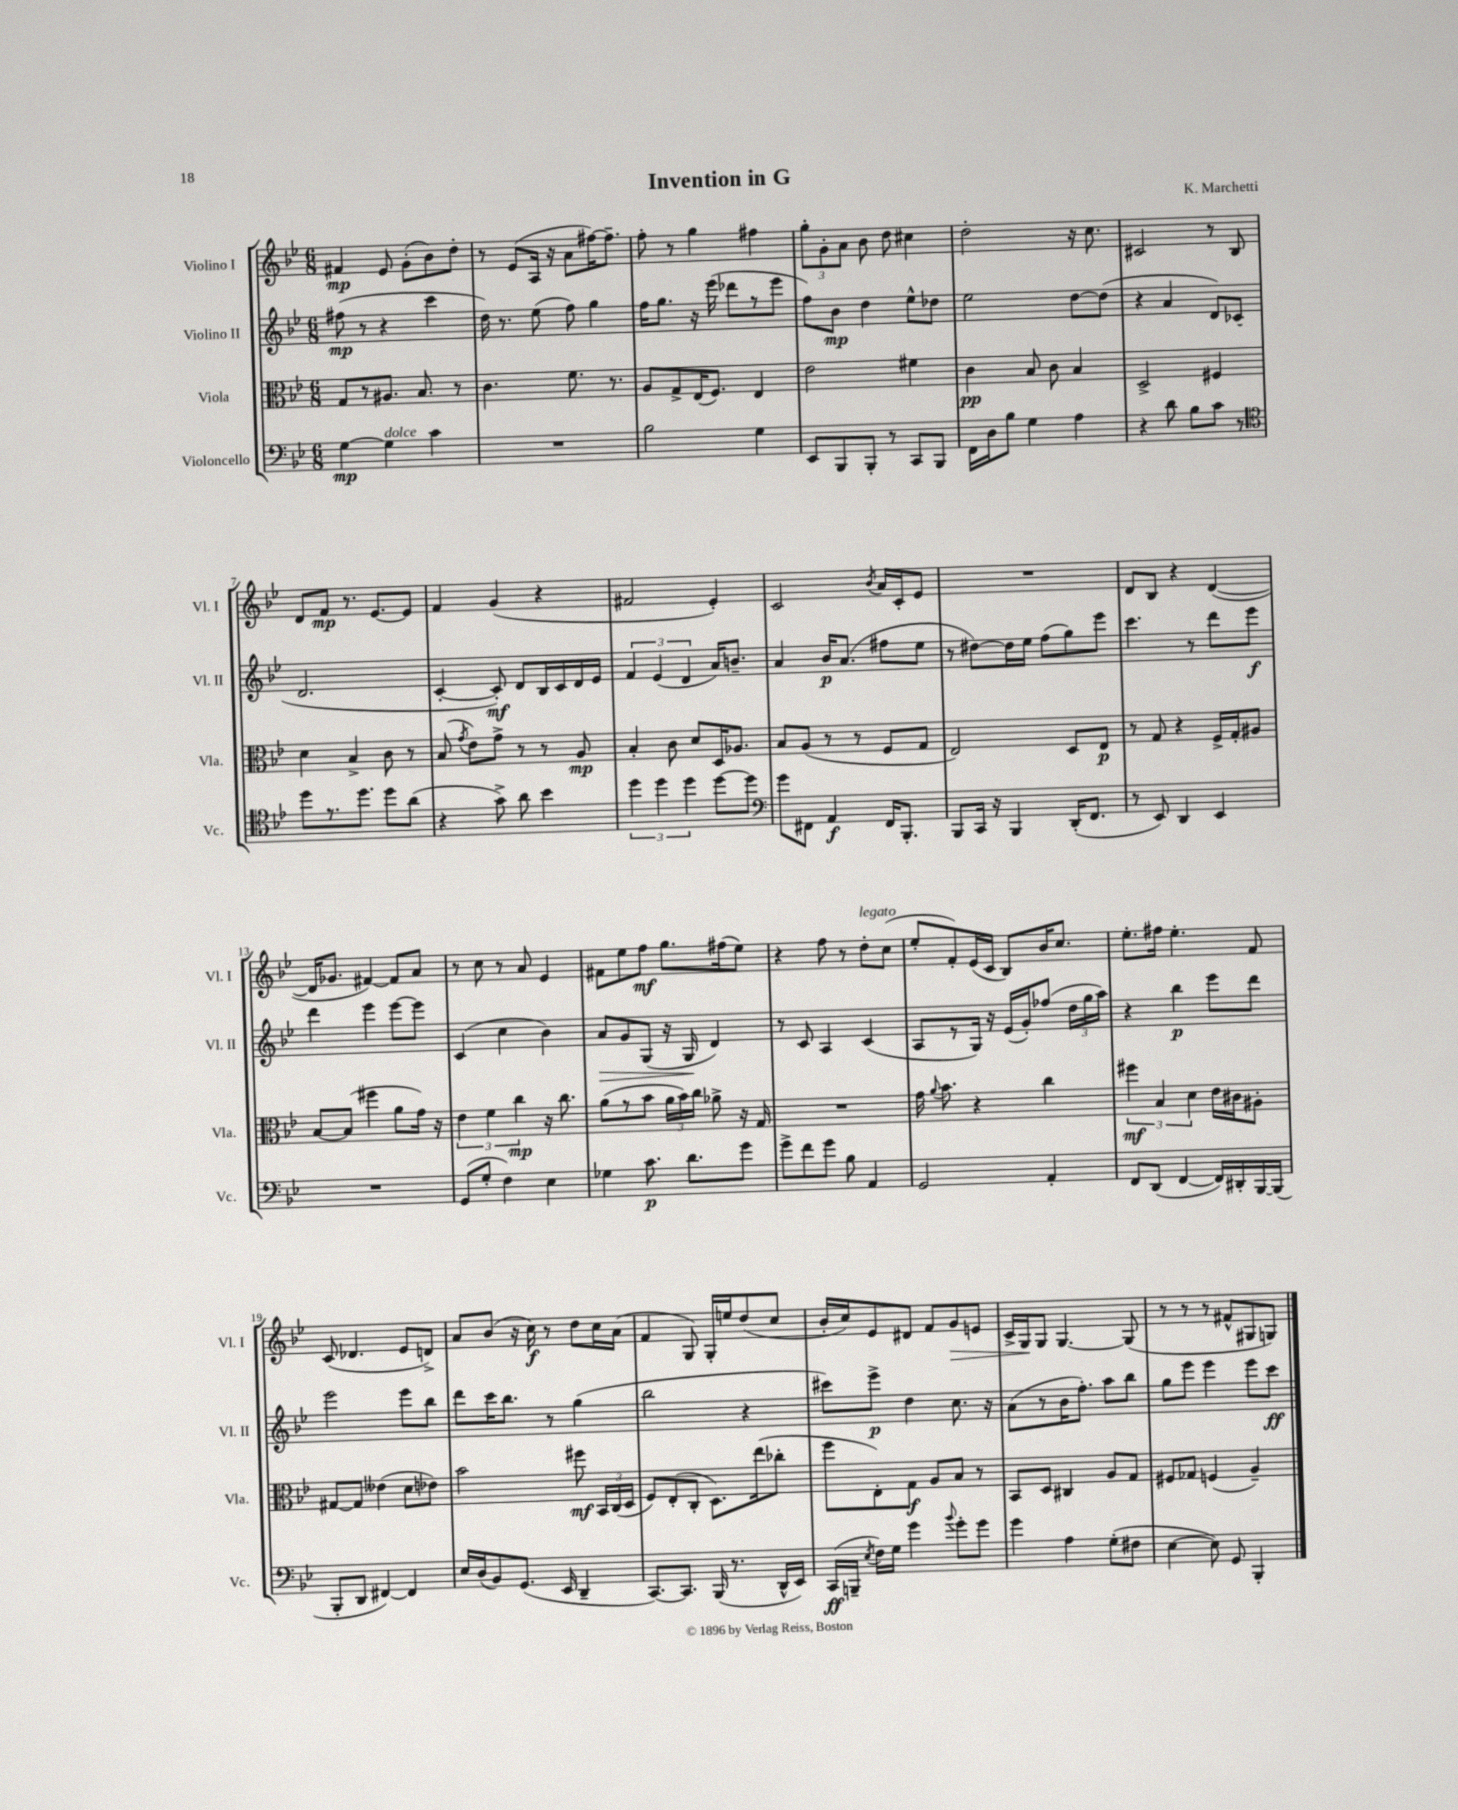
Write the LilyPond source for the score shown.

\header { title = "Invention in G" composer = "K. Marchetti" }
<<
\new StaffGroup <<
\new Staff = "s0" \with { instrumentName = "Violino I" shortInstrumentName = "Vl. I" } {
    \clef treble \key bes \major \numericTimeSignature \time 6/8
    \autoBeamOff fis'4\mp ees'8 g'8[-.( bes'8) d''8]-. |
    r8 ees'8[( a16] r16 a'8[ fis''16~) fis''8.]-- |
    f''8-. r8 g''4 fis''4 |
    \tuplet 3/2 { g''8[-. g'8-. a'8] } bes'8 d''8 cis''4 |
    d''2-. r16 c''8. |
    cis'2 r8 bes8 |
    d'8[ f'8]\mp r8. ees'8.[~ ees'8] |
    f'4 g'4( r4 |
    fis'2 ees'4-.) |
    c'2 \acciaccatura { bes'8 } a'16[ c'16-. ees'8] |
    R2. |
    d'8[ bes8] r4 d'4~( |
    d'16[ ges'8.] fis'4~) fis'8[ a'8] |
    r8 c''8 r8 a'8 ees'4 |
    fis'8[ ees''8 f''8]\mf g''8.[ fis''16( ees''8]) |
    r4 f''8 r8 d''8[-.^\markup { \italic "legato" } c''8]( |
    ees''8[-. f'8-.) ees'16( c'16] bes8[) bes'16 c''8.] |
    ees''8.[-. fis''16] ees''4.-. f'8 |
    c'8( des'4. ees'8[ d'8]->) |
    a'8[ bes'8]( r16 c''16\f) r8 d''8[ c''16 a'16]( |
    f'4 g8) g16[-. e''16 d''8( c''8] |
    bes'16[-. c''16) ees'8 dis'8] f'8[ g'8\> e'8] |
    c'16[-> g16\! g8] g4.~ g8( |
    r8 r8 r8 fis'8[-^ gis8 g8]) \bar "|." |
}
\new Staff = "s1" \with { instrumentName = "Violino II" shortInstrumentName = "Vl. II" } {
    \clef treble \key bes \major \numericTimeSignature \time 6/8
    \autoBeamOff fis''8\mp( r8 r4 c'''4 |
    d''16) r8. ees''8( f''8) g''4 |
    f''16[ g''8.] r16 ees'''16( des'''8[ r8 ees'''8] |
    f''8[) bes'8]\mp d''4 ees''8[-^ des''8] |
    ees''2 d''8[~ d''8]( |
    r4 a'4 d'8[) ces'8]( |
    d'2. |
    c'4~-. c'8-.\mf) d'8[ bes16 c'16 d'16 ees'16] |
    \tuplet 3/2 { f'4 ees'4( d'4 } a'16[) b'8.]-- |
    a'4 bes'16[\p a'8.]( fis''8[ ees''8] |
    r8 dis''8[~) dis''16 ees''16] f''8[( g''8) ees'''8] |
    c'''4. r8 d'''8[ ees'''8]\f |
    d'''4 ees'''4 ees'''8[~ ees'''8] |
    c'4( c''4 bes'4) |
    a'8[\> g'8 g8]( r16 g16\! d'4) |
    r8 c'8 a4 c'4( |
    a8[ r8 g16]) r16 ees'16[( g'16-.) fes''8]( \tuplet 3/2 { d''16[ g''16 a''16]) } |
    r4 bes''4\p ees'''8[ d'''8] |
    ees'''2 ees'''8[ bes''8] |
    d'''8[ c'''16 bes''8.] r8 g''4( |
    bes''2 r4 |
    cis'''8[) ees'''8]->\p d''4 c''8. r16 |
    a'8[( r8 bes'16 f''8.]-.) a''8[ bes''8] |
    g''8[ ees'''8] ees'''4 ees'''8[ c'''8]\ff \bar "|." |
}
\new Staff = "s2" \with { instrumentName = "Viola" shortInstrumentName = "Vla." } {
    \clef alto \key bes \major \numericTimeSignature \time 6/8
    \autoBeamOff g8[ r8 ais8.] bes8. r8 |
    c'4. f'8. r8. |
    a8[ g8-> ees16( f8.]) ees4 |
    ees'2 fis'4 |
    c'4\pp bes8 c'8 bes4 |
    d2-> fis4 |
    d'4 bes4-> c'8 r8 |
    bes8( \acciaccatura { g'8 } ees'8[) g'8]-> r8 r8 a8\mp |
    bes4-. c'8 d'8[ d16 aes8.] |
    bes8[ a8]( r8 r8 f8[ g8] |
    ees2) d8[ ees8]\p |
    r8 g8 r4 f16[-> g16-. ais8] |
    bes8[~ bes8]( fis''4 a'8[ g'16]) r16 |
    \tuplet 3/2 { ees'4 f'4 c''4\mp } r16 c''8. |
    a'8[( r8 bes'8] \tuplet 3/2 { a'16[ bes'16) c''16] } aes'8-> r16 g16 |
    R2. |
    g'16 \appoggiatura { a'8 } bes'8. r4 c''4 |
    \tuplet 3/2 { fis''4\mf bes4 d'4 } ees'16[ cis'16 ais8]-. |
    gis8[~ gis8] eeses'4( d'8[ ees'8]) |
    bes'2 fis''8\mf \tuplet 3/2 { bes,16[ c16( d16] } |
    f8[) ees8-.( c8]-. d8.[) ees''16( ces''8]-. |
    f''8[ ees8-.) g8]\f a8[ bes8] r8 |
    bes,8[ d8] cis4 a8[ g8] |
    fis8[ ges8] f4( a4--) \bar "|." |
}
\new Staff = "s3" \with { instrumentName = "Violoncello" shortInstrumentName = "Vc." } {
    \clef bass \key bes \major \numericTimeSignature \time 6/8
    \autoBeamOff g4~\mp g4^\markup { \italic "dolce" } c'4 |
    R2. |
    bes2 g4 |
    ees,8[ bes,,8 bes,,8]-. r8 c,8[ bes,,8] |
    f,16[ d16 bes8] g4 a4 |
    r4 d'8 bes8[ c'8] r8 |
    \clef tenor d''8[ r8. d''8.] d''8[ a'8]( |
    r4 g'8->) a'8 bes'4 |
    \tuplet 3/2 { d''4 d''4 d''4 } d''8[~ d''8] |
    \clef bass g'8[ fis,8] a,4\f fis,16[ bes,,8.]-. |
    bes,,8[ c,16] r16 bes,,4 d,16[-.( f,8.] |
    r8 ees,8) d,4 ees,4 |
    R2. |
    g,8[( g8]-. f4) ees4 |
    ges4 c'8.\p d'8.[ g'8] |
    g'8[-> f'8 g'8] bes8 a,4 |
    g,2 a,4-. |
    f,8[ d,8]( f,4~ f,16[) dis,16-. bes,,16~ bes,,16]( |
    bes,,8[-. d,8] fis,4~) fis,4 |
    ees16[ d16( bes,8) g,8.]( ees,16 d,4-- |
    c,8.[~) c,8.] bes,,16( r8. d,16[-^ ees,16]) |
    c,16[\ff( b,,16]-- \acciaccatura { ees8 } f16[) g16] g'4 \appoggiatura { bes'8 } g'8[-. g'8] |
    g'4 a4 g8[-.( fis8] |
    ees4~ ees8) g,8 bes,,4-. \bar "|." |
}
>>
>>
